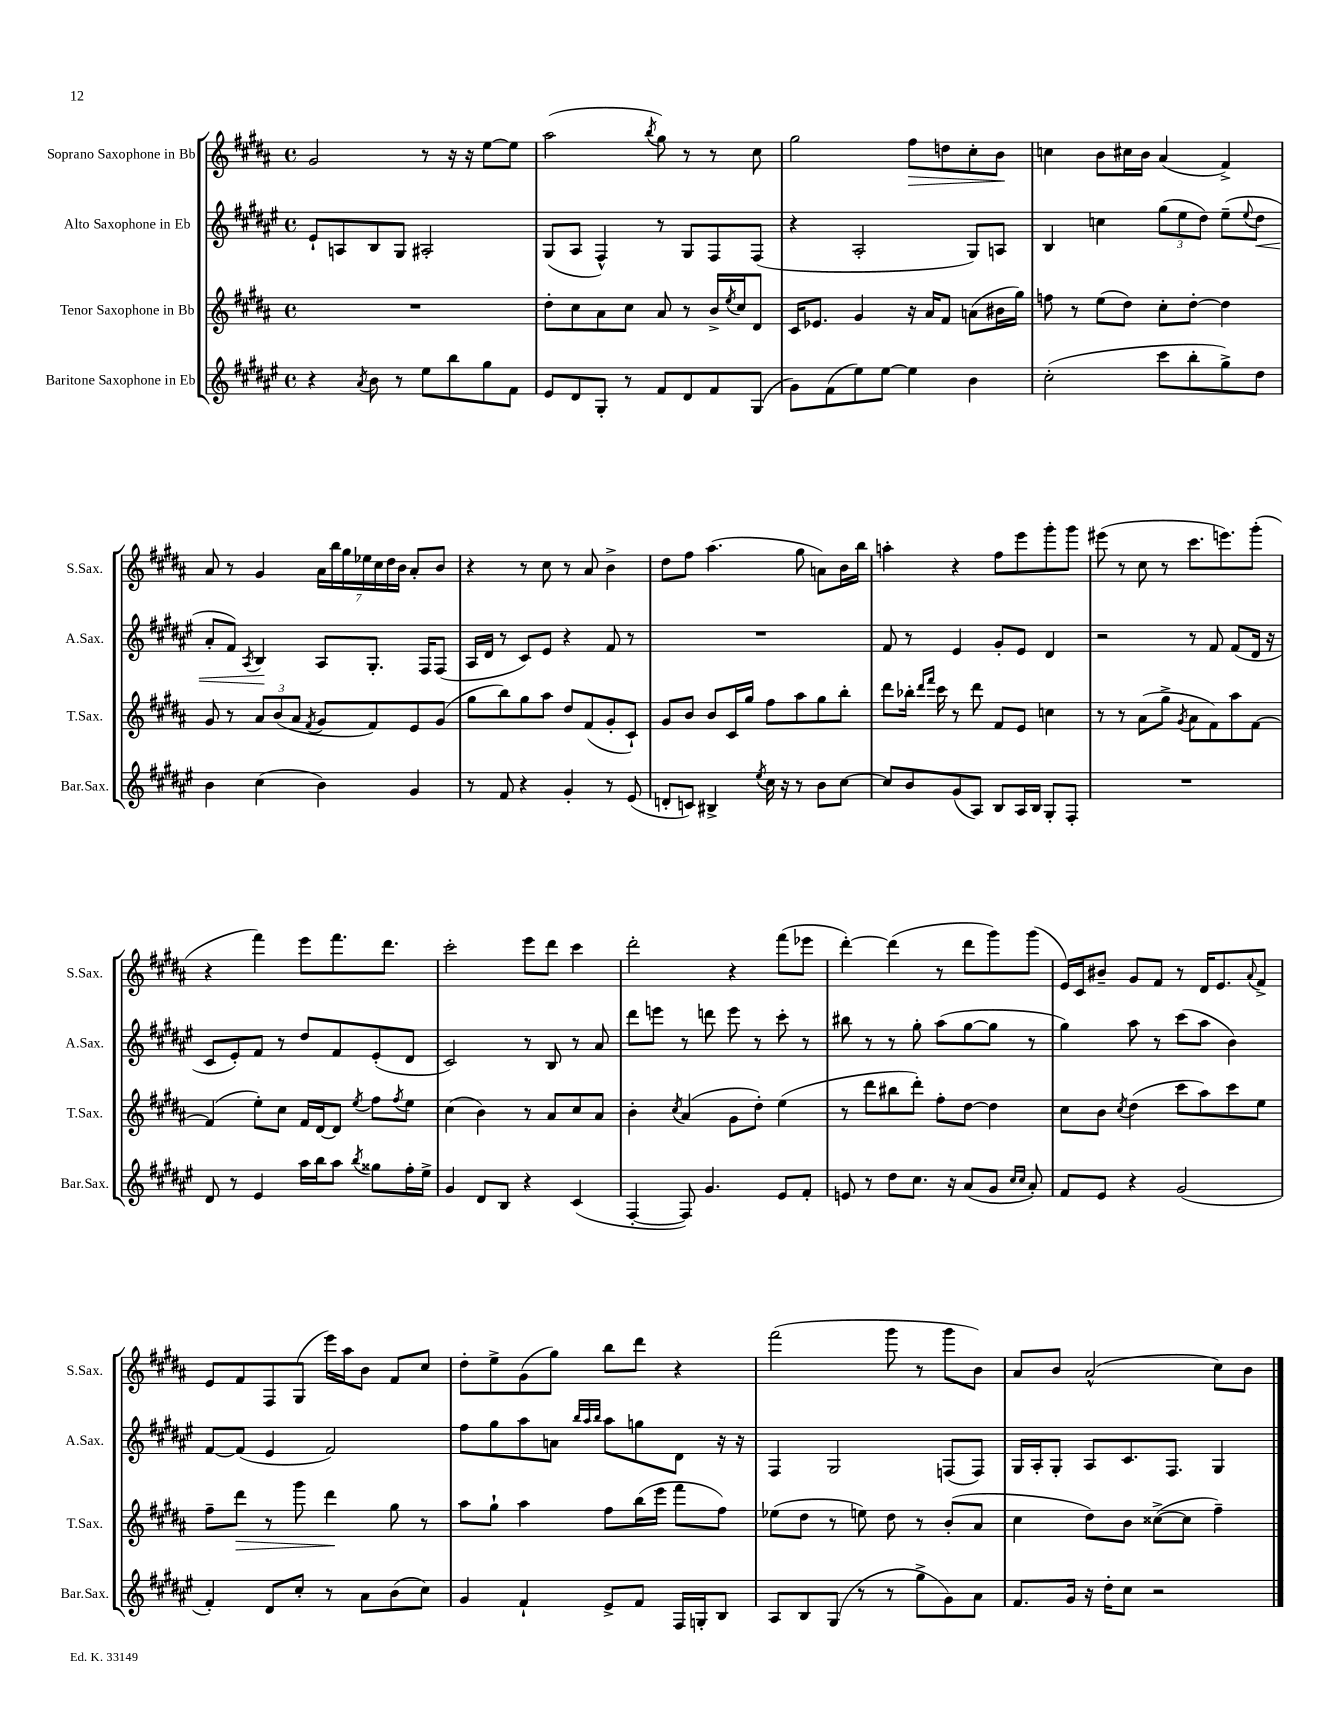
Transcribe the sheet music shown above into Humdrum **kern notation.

**kern	**kern	**dynam	**kern	**dynam	**kern	**dynam
*part4	*part3	*part3	*part2	*part2	*part1	*part1
*staff4	*staff3	*staff3	*staff2	*staff2	*staff1	*staff1
*I"Baritone Saxophone in Eb	*I"Tenor Saxophone in Bb	*	*I"Alto Saxophone in Eb	*	*I"Soprano Saxophone in Bb	*
*I'Bar.Sax.	*I'T.Sax.	*	*I'A.Sax.	*	*I'S.Sax.	*
*clefG2	*clefG2	*	*clefG2	*	*clefG2	*
*k[f#c#g#d#a#e#]	*k[f#c#g#d#a#]	*	*k[f#c#g#d#a#e#]	*	*k[f#c#g#d#a#]	*
*M4/4	*M4/4	*	*M4/4	*	*M4/4	*
*met(c)	*met(c)	*	*met(c)	*	*met(c)	*
=1	=1	=1	=1	=1	=1	=1
4r	1r	.	8e#`/L	.	2g#/	.
.	.	.	8An/	.	.	.
8qa#/	.	.	.	.	.	.
8b\	.	.	8B/	.	.	.
8r	.	.	8G#/J	.	.	.
8ee#\L	.	.	2A#X'/	.	8r	.
8bb\	.	.	.	.	16r	.
.	.	.	.	.	16r	.
8gg#\	.	.	.	.	[8ee\L	.
8f#\J	.	.	.	.	8ee\J]	.
=2	=2	=2	=2	=2	=2	=2
8e#/L	8dd#'\L	.	(8G#/L	.	(2aa#\	.
8d#/	8cc#\	.	8A#/J	.	.	.
8G#'/J	8a#\	.	4F#^^/)	.	.	.
8r	8cc#\J	.	.	.	.	.
.	.	.	.	.	8qbb/	.
8f#/L	8a#/	.	8r	.	8gg#\)	.
8d#/	8r	.	8G#/L	.	8r	.
8f#/	16b^/LL	.	8F#/	.	8r	.
.	8qee/	.	.	.	.	.
.	16cc#/J	.	.	.	.	.
(8G#/J	8d#/J	.	(8F#/J	.	8cc#\	.
=3	=3	=3	=3	=3	=3	=3
8g#\L)	16c#/KL	.	4r	.	2gg#\	.
.	8.e-X/J	.	.	.	.	.
(8f#\	.	.	.	.	.	.
8ee#\)	4g#/	.	2A#'/	.	.	.
[8ee#\J	.	.	.	.	.	.
!	!	!	!	!	!	!LO:HP:b
4ee#\]	16r	.	.	.	8ff#\L	>
.	16a#/KL	.	.	.	.	.
.	8f#/J	.	.	.	8ddn\	.
4b\	(8an\L	.	8G#/L)	.	8cc#'\	.
.	16b#X\L	.	8An/J	.	8b\J	.
.	16gg#\JJ)	.	.	.	.	.
.	.	.	.	.	.	]
=4	=4	=4	=4	=4	=4	=4
(2cc#'\	8ffn\	.	4B/	.	4ccn\	.
.	8r	.	.	.	.	.
.	(8ee\L	.	4ccn\	.	8b\L	.
.	8dd#\J)	.	.	.	16cc#X\L	.
.	.	.	.	.	16b\JJ	.
8ccc#\L	8cc#'\L	.	(12gg#\L	.	(4a#/	.
.	.	.	12ee#\	.	.	.
8bb'\	[8dd#'\J	.	.	.	.	.
.	.	.	12dd#\J)	.	.	.
8gg#^\)	4dd#\]	.	(8ee#~\L	.	4f#^/)	.
.	.	.	8qqee#/	.	.	.
!	!	!	!	!LO:HP:b	!	!
8dd#\J	.	.	8dd#\J	<	.	.
!!LO:LB:g=z
=5	=5	=5	=5	=5	=5	=5
4b\	8g#/	.	8a#'/L	.	8a#/	.
.	8r	.	8f#/J)	.	8r	.
.	.	.	8qA#/	.	.	.
(4cc#\	12a#/L	.	4B/	.	4g#/	.
.	(12b/	.	.	.	.	.
.	12a#/J	.	.	.	.	.
.	8qf#/	.	.	.	.	.
4b\)	8g#/L	.	8A#/L	[	28a#\LL	.
.	.	.	.	.	28bb\	.
.	.	.	.	.	28gg#\	.
.	.	.	.	.	28ee-X\	.
.	8f#/)	.	8.G#'/J	.	.	.
.	.	.	.	.	28cc#\	.
.	.	.	.	.	28dd#\	.
.	.	.	.	.	28b\JJ	.
4g#/	8e/	.	.	.	8a#'/L	.
.	.	.	16F#/KL	.	.	.
.	(8g#/J	.	(8F#/J	.	8b/J	.
=6	=6	=6	=6	=6	=6	=6
8r	8gg#\L	.	16A#/LL	.	4r	.
.	.	.	16d#/JJ	.	.	.
8f#/	8bb\)	.	8r	.	.	.
4r	8gg#\	.	8c#/L)	.	8r	.
.	8aa#\J	.	8e#/J	.	8cc#\	.
4g#'/	8dd#/L	.	4r	.	8r	.
.	(8f#/	.	.	.	8a#/	.
8r	8g#'/	.	8f#/	.	4b^\	.
(8e#/	8c#`/J)	.	8r	.	.	.
=7	=7	=7	=7	=7	=7	=7
8dn'/L	8g#/L	.	1r	.	8dd#\L	.
8cn/J)	8b/J	.	.	.	8ff#\J	.
4B#X^/	8b/L	.	.	.	(4.aa#\	.
.	16c#/L	.	.	.	.	.
.	16gg#/JJ	.	.	.	.	.
8qee#/	.	.	.	.	.	.
16cc#\	8ff#\L	.	.	.	.	.
16r	.	.	.	.	.	.
8r	8aa#\	.	.	.	8gg#\	.
8b\L	8gg#\	.	.	.	8an\L)	.
[8cc#\J	8bb'\J	.	.	.	16b\L	.
.	.	.	.	.	16bb\JJ	.
=8	=8	=8	=8	=8	=8	=8
8cc#/L]	8ddd#\L	.	8f#/	.	4aan'\	.
8b/	16bb-X'\Jk	.	8r	.	.	.
.	16qqddd#/LL	.	.	.	.	.
.	16qqfff#/JJ	.	.	.	.	.
.	16ccc#\	.	.	.	.	.
(8g#/	8r	.	4e#/	.	4r	.
8A#/J)	8ddd#\	.	.	.	.	.
8B/L	8f#/L	.	8g#'/L	.	8ff#\L	.
16A#/L	8e/J	.	8e#/J	.	8eee\	.
16B/JJ	.	.	.	.	.	.
8G#'/L	4ccn\	.	4d#/	.	8ggg#'\	.
8F#'/J	.	.	.	.	8ggg#\J	.
=9	=9	=9	=9	=9	=9	=9
1r	8r	.	2r	.	(8eee#X\	.
.	8r	.	.	.	8r	.
.	(8a#\L	.	.	.	8cc#\	.
.	8gg#^\J	.	.	.	8r	.
.	8qg#/	.	.	.	.	.
.	8a#\L	.	8r	.	8.ccc#\L	.
.	8f#\)	.	8f#/	.	.	.
.	.	.	.	.	8.eeen\)	.
.	8aa#\	.	(8f#/L	.	.	.
.	[8f#\J	.	16d#/Jk	.	(8ggg#'\J	.
.	.	.	16r	.	.	.
!!LO:LB:g=z
=10	=10	=10	=10	=10	=10	=10
8d#/	(4f#/]	.	8c#/L	.	4r	.
8r	.	.	8e#'/)	.	.	.
4e#/	8ee'\L)	.	8f#/J	.	4fff#\)	.
.	8cc#\J	.	8r	.	.	.
16aa#\LL	16f#/LL	.	8dd#/L	.	8eee\L	.
16bb\J	[16d#/J	.	.	.	.	.
8aa#\J	8d#/J]	.	8f#/	.	8.fff#\	.
8qbb/	8qee/	.	.	.	.	.
8gg##X\L	8ff#\L	.	(8e#'/	.	.	.
.	.	.	.	.	8.ddd#\J	.
.	8qff#/	.	.	.	.	.
16ff#'\L	8ee\J	.	8d#/J	.	.	.
16ee#^\JJ	.	.	.	.	.	.
=11	=11	=11	=11	=11	=11	=11
4g#/	(4cc#\	.	2c#/)	.	2ccc#'\	.
8d#/L	4b\)	.	.	.	.	.
8B/J	.	.	.	.	.	.
4r	8r	.	8r	.	8eee\L	.
.	8a#/L	.	8B/	.	8ddd#\J	.
(4c#/	8cc#/	.	8r	.	4ccc#\	.
.	8a#/J	.	8a#/	.	.	.
=12	=12	=12	=12	=12	=12	=12
[4F#'/	4b'\	.	8ddd#\L	.	2ddd#'\	.
.	.	.	8eeen\J	.	.	.
.	8qcc#/	.	.	.	.	.
8F#/])	(4a#/	.	8r	.	.	.
4.g#/	.	.	8dddn\	.	.	.
.	8g#\L	.	8eee\	.	4r	.
.	8dd#'\J)	.	8r	.	.	.
8e#/L	(4ee\	.	8ccc#'\	.	(8fff#\L	.
8f#'/J	.	.	8r	.	8eee-X\J	.
=13	=13	=13	=13	=13	=13	=13
8en/	8r	.	8bb#X\	.	[4ddd#'\)	.
8r	8ddd#\L	.	8r	.	.	.
8dd#\L	8bb#X\	.	8r	.	(4ddd#\]	.
8.cc#\J	8ddd#'\J)	.	8gg#'\	.	.	.
.	8ff#'\L	.	(8aa#\L	.	8r	.
16r	.	.	.	.	.	.
(8a#/L	[8dd#\J	.	[8gg#\	.	8ddd#\L	.
8g#/J	4dd#\]	.	8gg#\J]	.	8ggg#\)	.
16qqcc#/LL	.	.	.	.	.	.
16qqcc#/JJ	.	.	.	.	.	.
8a#'/)	.	.	8r	.	(8ggg#\J	.
=14	=14	=14	=14	=14	=14	=14
8f#/L	8cc#\L	.	4gg#\)	.	16e/LL)	.
.	.	.	.	.	16c#/J	.
8e#/J	8b\J	.	.	.	8b#X~/J	.
.	8qcc#/	.	.	.	.	.
4r	(4dd#\	.	8aa#\	.	8g#/L	.
.	.	.	8r	.	8f#/J	.
(2g#/	8ccc#\L	.	(8ccc#\L	.	8r	.
.	8aa#\)	.	8aa#\J	.	16d#/KL	.
.	.	.	.	.	8.e/	.
.	8ccc#\	.	4b\)	.	.	.
.	.	.	.	.	8qqa#/	.
.	8ee\J	.	.	.	8f#^/J	.
!!LO:LB:g=z
=15	=15	=15	=15	=15	=15	=15
4f#'/)	8ff#~\L	.	[8f#/L	.	8e/L	.
!	!	!LO:HP:b	!	!	!	!
.	8ddd#\J	>	(8f#/J]	.	8f#/	.
8d#/L	8r	.	4e#/	.	8F#/	.
8cc#'/J	8ggg#\	.	.	.	(8G#/J	.
8r	4ddd#\	.	2f#/)	.	16eee\LL)	.
.	.	.	.	.	16aa#\J	.
8a#\L	.	.	.	.	8b\J	.
(8b\	8gg#\	]	.	.	8f#/L	.
8cc#\J)	8r	.	.	.	8cc#/J	.
=16	=16	=16	=16	=16	=16	=16
4g#/	8aa#\L	.	8ff#\L	.	8dd#'\L	.
.	8gg#`\J	.	8gg#\	.	8ee^\	.
4f#`/	4aa#\	.	8aa#\	.	(8g#\	.
.	.	.	8an\J	.	8gg#\J)	.
.	.	.	32qqbb/LLL	.	.	.
.	.	.	32qqaa#/	.	.	.
.	.	.	32qqbb/JJJ	.	.	.
8e#^/L	8ff#\L	.	8aa#\L	.	8bb\L	.
8f#/J	(16bb\L	.	8ggn\	.	8ddd#\J	.
.	16eee\JJ	.	.	.	.	.
16F#/LL	8fff#\L	.	8d#\J	.	4r	.
16Gn'/J	.	.	.	.	.	.
8B/J	8ff#\J)	.	16r	.	.	.
.	.	.	16r	.	.	.
=17	=17	=17	=17	=17	=17	=17
8A#/L	(8ee-X\L	.	4F#/	.	(2fff#\	.
8B/	8dd#\J	.	.	.	.	.
(8G#/J	8r	.	2G#/	.	.	.
8r	8een\)	.	.	.	.	.
8r	8dd#\	.	.	.	8ggg#\	.
8gg#^\L	8r	.	.	.	8r	.
8g#\)	(8b'/L	.	(8Fn/L	.	8ggg#\L	.
8a#\J	8a#/J	.	8F/J)	.	8b\J)	.
=18	=18	=18	=18	=18	=18	=18
8.f#/L	4cc#\	.	16G#/LL	.	8a#/L	.
.	.	.	16A#'/J	.	.	.
.	.	.	8G#'/J	.	8b/J	.
16g#/Jk	.	.	.	.	.	.
16r	8dd#\L)	.	8A#/L	.	(2a#^^/	.
16dd#'\KL	.	.	.	.	.	.
8cc#\J	8b\J	.	8.c#/	.	.	.
2r	([8cc##X^\L	.	.	.	.	.
.	.	.	8.F#/J	.	.	.
.	8cc##\J]	.	.	.	.	.
.	4ff#~\)	.	4G#/	.	8cc#\L)	.
.	.	.	.	.	8b\J	.
==	==	==	==	==	==	==
*-	*-	*-	*-	*-	*-	*-
